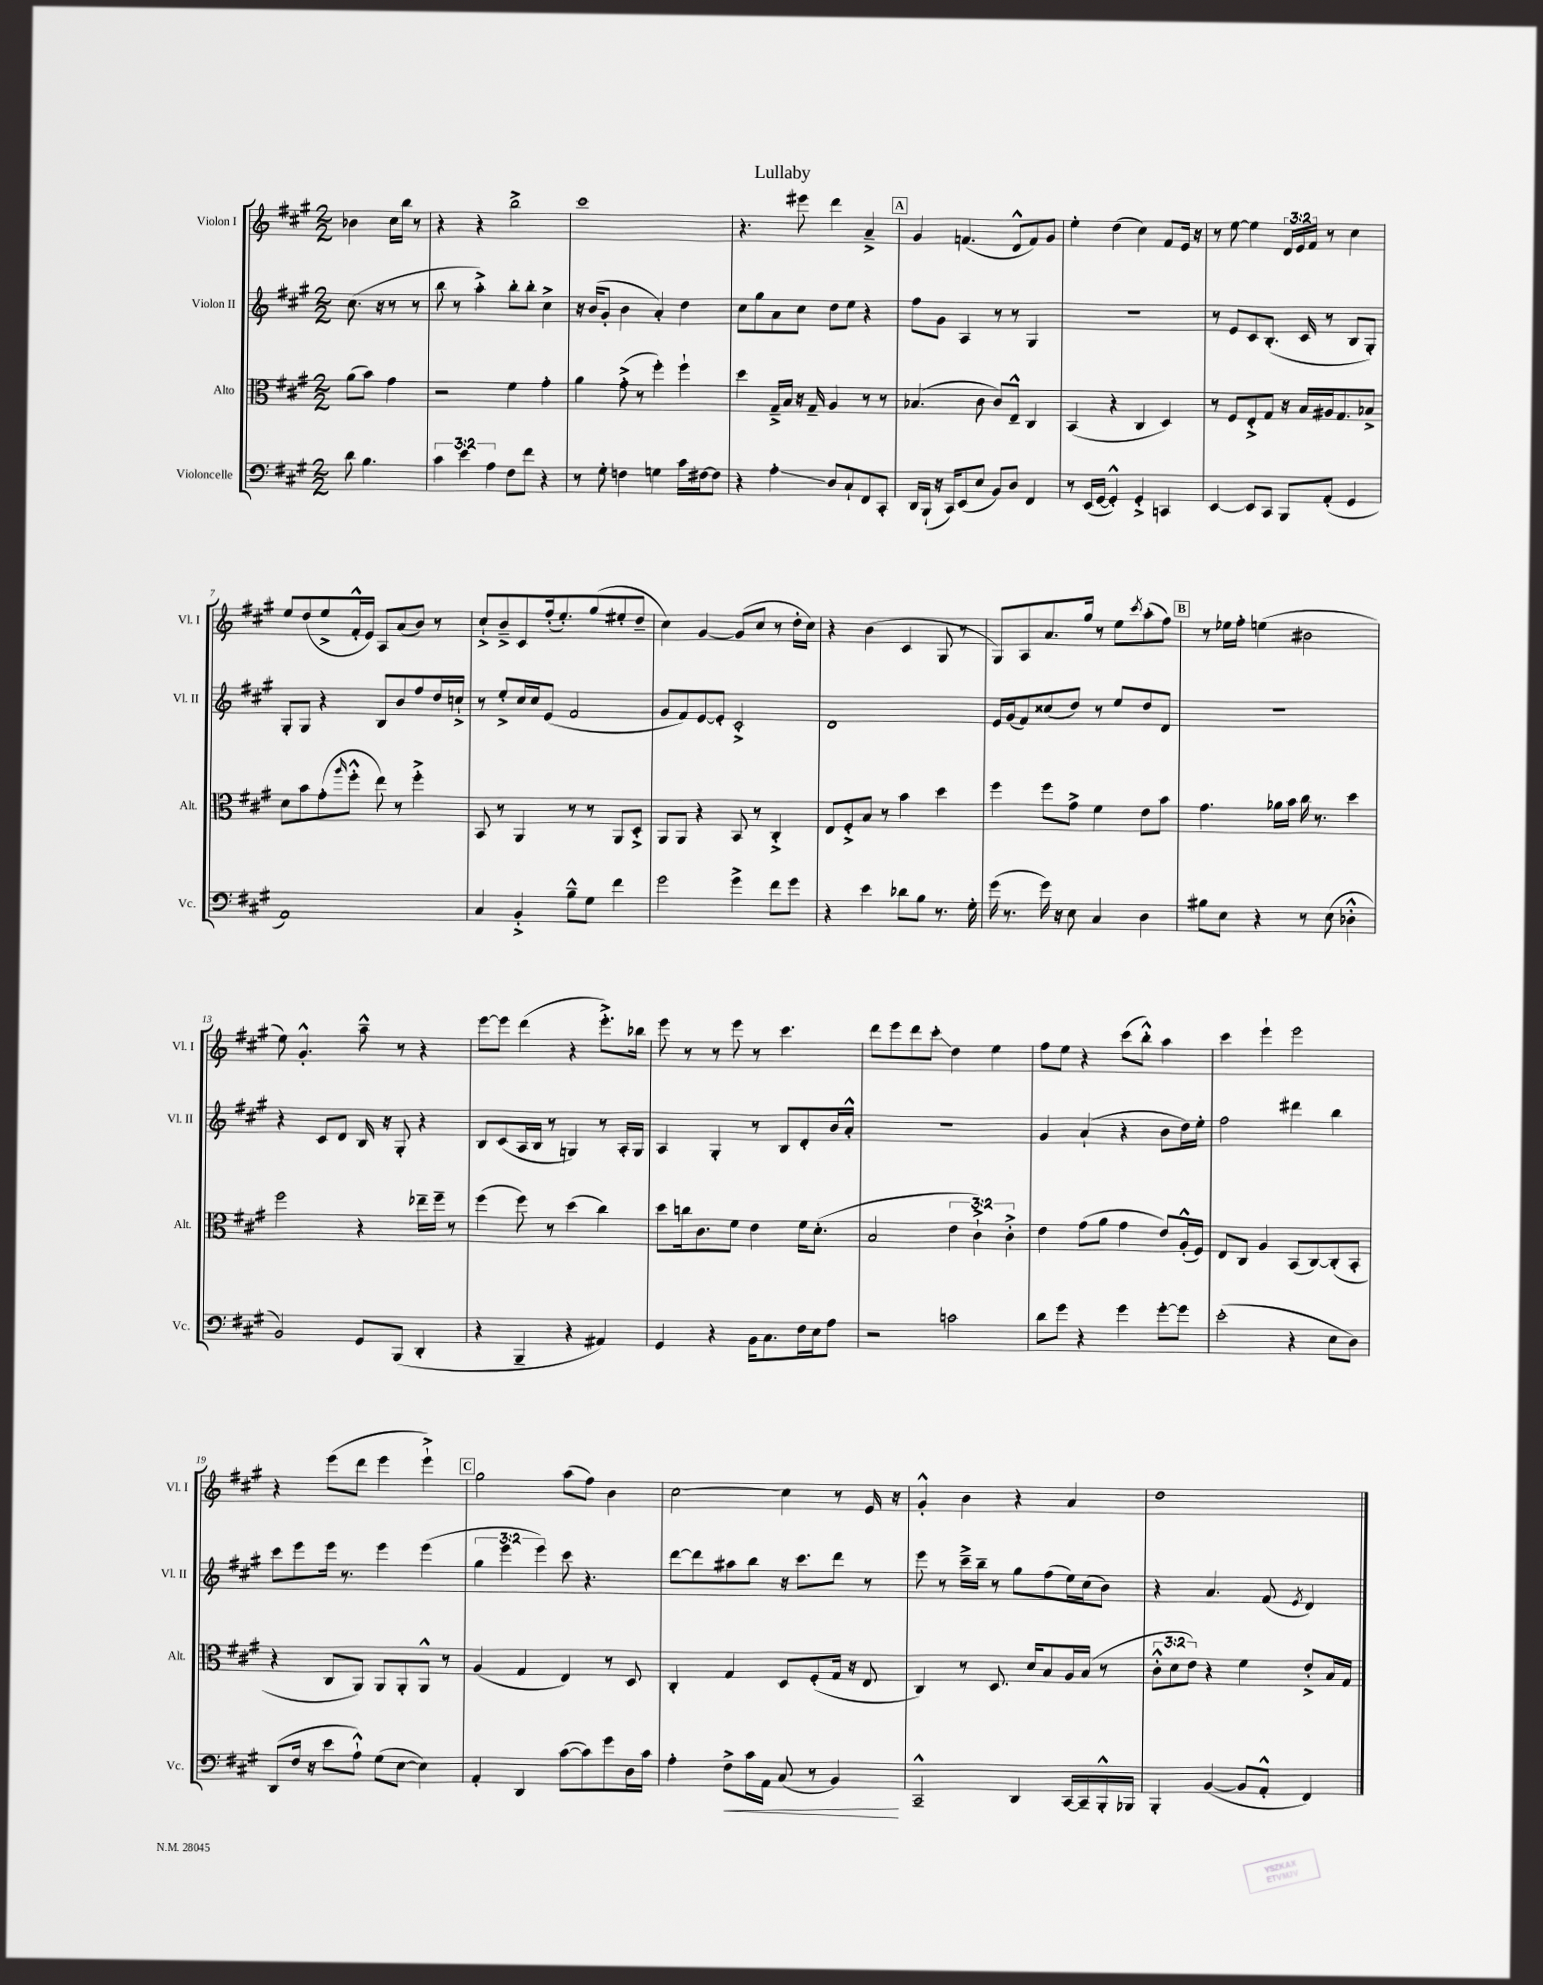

**kern	**kern	**kern	**kern
*staff4	*staff3	*staff2	*staff1
*clefF4	*clefC3	*clefG2	*clefG2
*k[f#c#g#]	*k[f#c#g#]	*k[f#c#g#]	*k[f#c#g#]
*M2/2	*M2/2	*M2/2	*M2/2
8d\	(8a\L	(8.cc#\	4b-\
4.B\	8b\J)	.	.
.	.	16r	.
.	4g#\	8r	16cc#\LL
.	.	.	16bb\JJ
.	.	8r	8r
=	=	=	=
6c#\	2r	8bb\	4r
.	.	8r	.
6e\	.	.	.
.	.	4aa'^\)	4r
6A\	.	.	.
8F#\L	4f#\	8bb'\L	2bb^\
8f#\J	.	8bb'\J	.
4r	4g#'\	4cc#^\	.
=	=	=	=
8r	4a\	16r	1ccc#
.	.	(16b/LK	.
8G#'\	.	8g#'/J	.
4F\	(8g#'^\	4b\	.
.	8r	.	.
4G\	4ff#'\)	4a'/)	.
16c#\LL	4ff#`\	4dd\	.
[16F#\J	.	.	.
8F#\]J	.	.	.
=	=	=	=
4r	4dd\	8cc#\L	4.r
.	.	8gg#\	.
4A'\	16G#~^/LL	8a\	.
.	16B/JJ	.	.
.	16r	8cc#\J	8eee#\
.	16G#~/	.	.
8D/L	4A/	8dd\L	4ddd\
8C#`/	.	8ee\J	.
8FF#/	8r	4r	4a~^/
8CC#'/J	8r	.	.
=	=	=	=
16DD/LL	(4.B-/	8ff#\L	4g#/
(16BBB`/JJ	.	.	.
16r	.	8g#\J	.
16CC#/LK)	.	.	.
(8EE/	.	4A/	(4.f/
8E/J	8c#\	.	.
8BB/L)	8c#/L)	8r	.
8D/J	8E~^^/J	8r	8d^^/L
4FF#/	4C#/	4G#/	8f/)
.	.	.	8g#/J
=	=	=	=
8r	(4BB/	1r	4ee'\
(16EE/LL	.	.	.
[16GG#/JJ	.	.	.
4GG#'^^/])	4r	.	(4dd\
4GG#'^/	4C#/	.	4cc#\)
4CC/	4D/)	.	8f#/L
.	.	.	16e/Jk
.	.	.	16r
=	=	=	=
[4EE/	8r	8r	8r
.	8F#/L	8e/L	[8ee\
8EE/]L	8E'^/	8c#/	4ee\]
8CC#/J	8G#/J	(8.B'/J	.
8BBB/L	16r	.	24d/LL
.	.	.	24e/
.	16B/LL	16c#/	.
.	.	.	24f#/JJ
(8AA'/J	16A#/J	8r	8r
.	8.G#/	.	.
4GG#/	.	8B/L	4cc#\
.	8B-^/J	8G#'/J)	.
=	=	=	=
1AA)	8d\L	8G#'/L	8ee/L
.	8b\	8G#/J	(8dd/
.	(8g#'\	4r	8ee^/
.	16qqaa/	.	.
.	8ff#'^^\J	.	16f#'^^/L
.	.	.	16e/JJ)
.	8ee\)	8B/L	8A/L
.	8r	8b/	(8a/
.	4ff#'^\	8ff#/	8b/J)
.	.	16dd/L	8r
.	.	16cc`^/JJ	.
=	=	=	=
4C#/	8BB/	8r	8cc#`^/L
.	8r	8ee'^/L	8b~^/
4BB'^/	4AA/	16cc#/L	8c#/
.	.	16cc#/J	.
.	.	(8e/J	(16ff#'/k
.	.	.	8.ee'/)
8B~^^\L	8r	2f#/	.
8G#\J	8r	.	(8gg#/
4f#\	8AA/L	.	8ee#'/
.	8D'^/J	.	8dd~/J
=	=	=	=
2g#\	8AA/L	8g#/L	4cc#\)
.	8AA/J	8f#/)	.
.	4r	[8e/	[4g#/
.	.	8e'/]J	.
4g#^\	8BB/	2c#'^/	(8g#/]L
.	8r	.	8cc#/J
8f#\L	4C#'^/	.	8r
8g#\J	.	.	16dd'\LL
.	.	.	16cc#\JJ)
=	=	=	=
4r	8E/L	1d	4r
.	8F#'^/	.	.
4e\	8B/J	.	(4b\
.	8r	.	.
8d-\L	4b\	.	4c#/
8B\J	.	.	.
8.r	4dd\	.	8G#/
.	.	.	8r
16G#'\	.	.	.
=	=	=	=
(16g#\	4ff#\	16e/LL	8G#/L)
8.r	.	(16g#/J	.
.	.	8f#/)	8A/
16g#\)	8ff#\L	(8cc##/	8.a/
16r	.	.	.
8E\	8g#^\J	8dd/J)	.
.	.	.	16gg#/Jk
4C#/	4f#\	8r	8r
.	.	8ee/L	8ee\L
.	.	.	8qccc#/
4D\	8e\L	8dd/	(8aa'\
.	8b\J	8d/J	8ff#\J)
=	=	=	=
8B#\L	4.g#\	1r	8r
8E\J	.	.	16ee-\LL
.	.	.	16ff#'\JJ
4r	.	.	(4ee\
.	16a-\LL	.	.
.	16b\JJ	.	.
8r	16cc#\	.	2b#\
.	8.r	.	.
(8E\	.	.	.
4D-'^^\	4dd\	.	.
=	=	=	=
2BB/)	2ff#\	4r	8ee\)
.	.	.	4.g#'^^/
.	.	8c#/L	.
.	.	8d/J	.
8GG#/L	4r	16B/	8aa~^^\
.	.	16r	.
(8BBB/J	.	8G#'/	8r
4DD'/	16ee-~\LL	4r	4r
.	16ff#~\JJ	.	.
.	8r	.	.
=	=	=	=
4r	(4ff#\	8B/L	[8eee\L
.	.	(8c#/	8eee\]J
4BBB~/	8ff#\)	16A/L	(4ddd\
.	.	16B/JJ	.
.	8r	8r	.
4r	(4dd\	4G/)	4r
4AA#/)	4cc#\)	8r	8.eee'^\L)
.	.	16A'/LL	.
.	.	16G/JJ	16bb-\Jk
=	=	=	=
4GG#/	8dd\L	4A/	8eee\
.	16cc\k	.	8r
.	8.c#\	.	.
4r	.	4G#'/	8r
.	8f#\J	.	8eee\
16BB\LK	4e\	8r	8r
8.C#\	.	.	.
.	.	8B/L	4.ccc#\
16F#\L	16f#\LK	8d'/	.
16E\J	(8.d'\J	.	.
8A\J	.	16b/L	.
.	.	16a'^^/JJ	.
=	=	=	=
2r	2B/	1r	8ddd\L
.	.	.	8eee\
.	.	.	8ddd\
.	.	.	8ccc#'\J
2c\	6e\	.	4dd\
.	6c#`^\)	.	.
.	.	.	4ee\
.	6c#'^\	.	.
=	=	=	=
8d\L	4e\	4g#/	8ff#\L
8g#\J	.	.	8ee\J
4r	(8g#\L	(4a`/	4r
.	8a\J	.	.
4g#\	4g#\	4r	(8ccc#\L
.	.	.	8bb'^^\J)
[8g#'\L	8e/L)	8b\L	4aa\
8g#\]J	(16A'^^/L	16dd\L)	.
.	16F#/JJ)	16ee'\JJ	.
=	=	=	=
(2e'\	8E/L	2ff#\	4ccc#\
.	8C#/J	.	.
.	4A/	.	4eee`\
4r	(8BB/L	4ddd#\	2eee\
.	[8C#/)	.	.
8E\L	(8C#'/]	4bb\	.
8D\J)	8BB'/J	.	.
=	=	=	=
(8DD/L	4r	8ccc#\L	4r
16F#/Jk	.	8eee\	.
16r	.	.	.
8e\L	8C#/L	16eee\Jk	(8eee\L
.	.	8.r	.
8A`^^\J)	8AA/J)	.	8ddd\J
(8G#\L	8AA/L	4eee\	4eee\
[8E\J	8AA'/	.	.
4E\])	8AA^^/J	(4eee\	4eee`^\)
.	8r	.	.
=	=	=	=
4AA'/	(4A/	6gg#\	2gg#\
.	.	6eee\	.
4DD/	4G#/	.	.
.	.	6eee\)	.
([8c#\L	4E/)	8ccc#\	(8aa\L
8c#\])	.	4.r	8ff#\J)
8g#\	8r	.	4b\
16D\L	8D/	.	.
16c#\JJ	.	.	.
=	=	=	=
4A'\	4C#'/	[8ddd\L	[2cc#\
.	.	8ddd\]	.
8F#^\L	4G#/	8aa#\	.
16c#\L	.	8bb\J	.
16AA\JJ	.	.	.
(8C#/	8D/L	16r	4cc#\]
.	.	8.ccc#\L	.
8r	(8F#'/	.	.
4BB/)	16G#/Jk	8ddd\J	8r
.	16r	.	.
.	8E/	8r	16e/
.	.	.	16r
=	=	=	=
2CC#~^^/	4C#/)	8eee\	4g#'^^/
.	.	8r	.
.	8r	16ccc#~^\LL	4b\
.	.	16bb~\JJ	.
.	8.D/	8r	.
4DD/	.	8gg#\L	4r
.	16d/LK	.	.
.	8B/	(8ff#\	.
[16CC#/LL	16A/L	16ee\L)	4a/
16CC#~/]	(16B/JJ	(16cc#\J	.
16BBB'^^/	8r	8b\J)	.
16BBB-/JJ	.	.	.
=	=	=	=
4BBB'/	12c#'^^\L	4r	1dd
.	12d\	.	.
.	12e\J)	.	.
([4BB/	4r	4.a/	.
8BB/]L	4f#\	.	.
8AA'^^/J	.	(8f#/	.
.	.	8qe/	.
4FF#/)	8e'^/L	4d/)	.
.	16B/L	.	.
.	16G#/JJ	.	.
==	==	==	==
*-	*-	*-	*-
